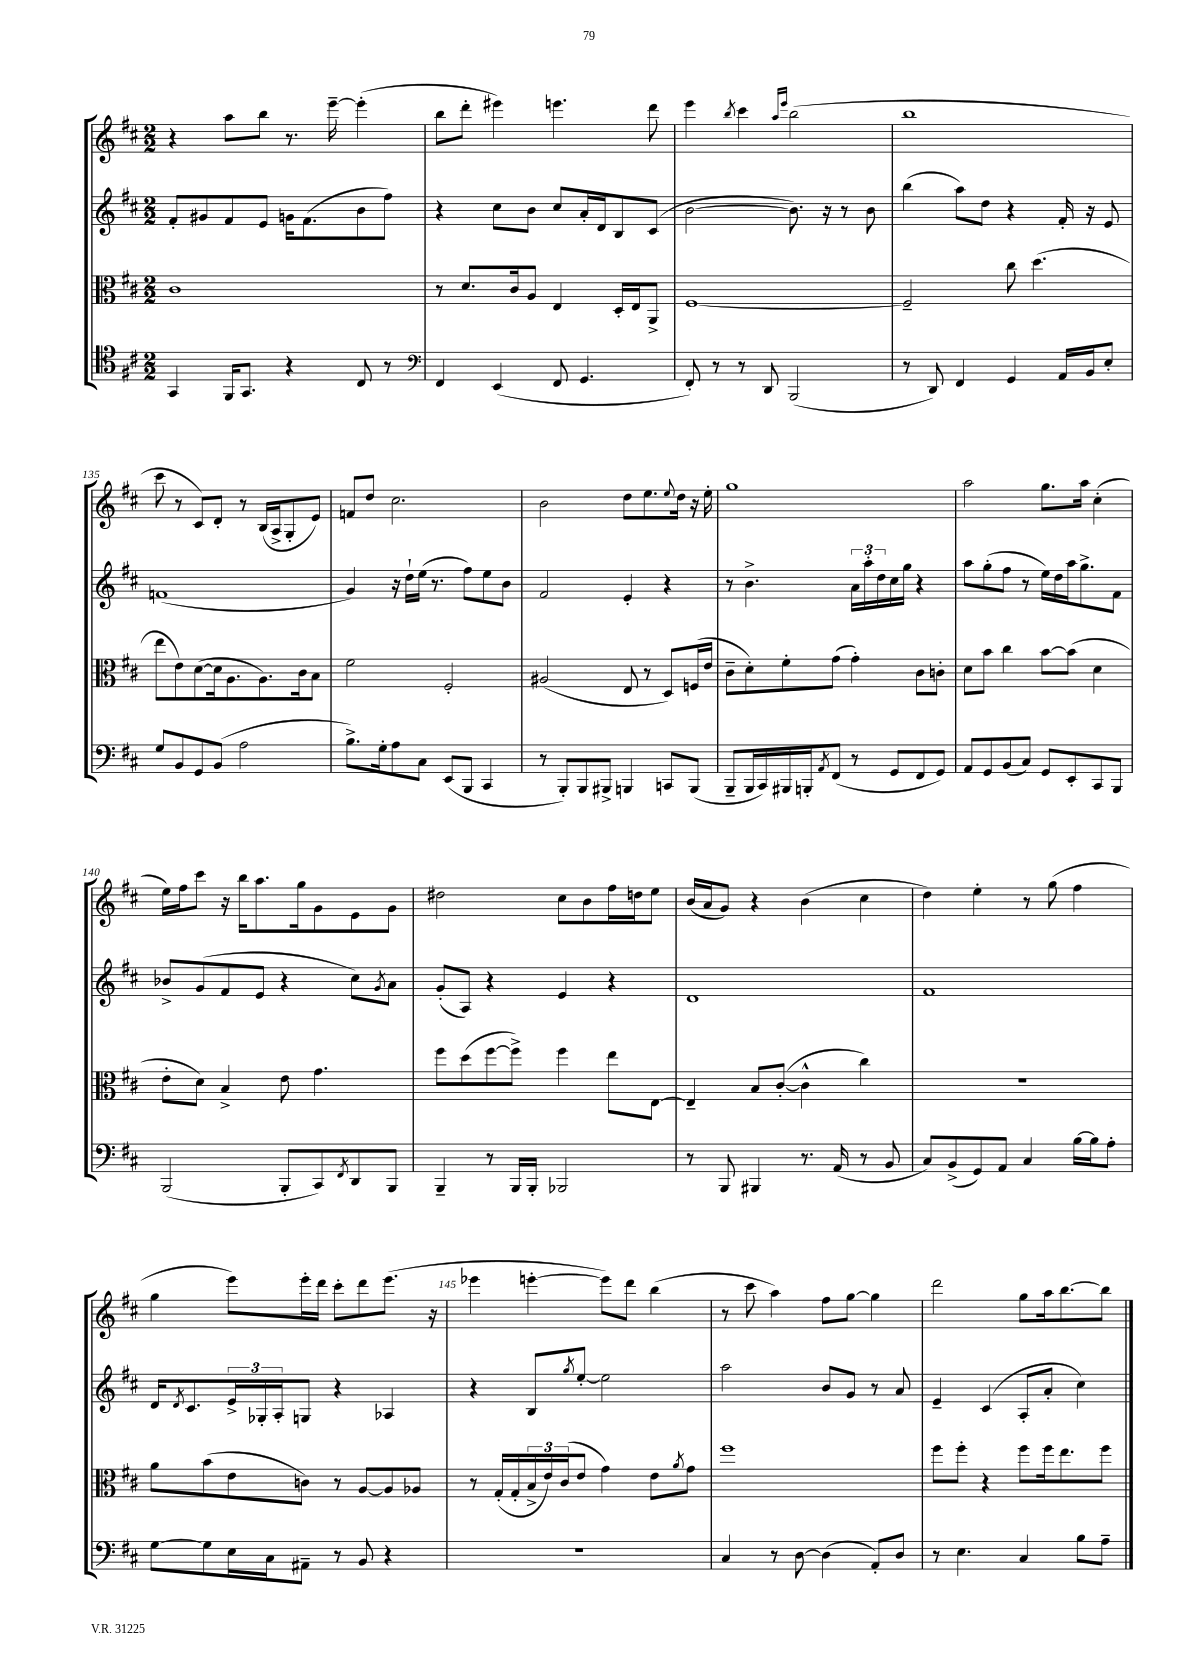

**kern	**kern	**kern	**kern
*part4	*part3	*part2	*part1
*staff4	*staff3	*staff2	*staff1
*clefC4	*clefC3	*clefG2	*clefG2
*k[f#c#]	*k[f#c#]	*k[f#c#]	*k[f#c#]
*M2/2	*M2/2	*M2/2	*M2/2
=131	=131	=131	=131
4GG/	1c#	8f#'/L	4r
.	.	8g#X/	.
16FF#/KL	.	8f#/	8aa\L
8.GG/J	.	.	.
.	.	8e/J	8bb\J
4r	.	16gn\KL	8.r
.	.	(8.f#\	.
.	.	.	[16eee~\
8C#/	.	8b\	(4eee'\]
8r	.	8ff#\J)	.
=132	=132	=132	=132
*clefF4	*	*	*
4FF#/	8r	4r	8bb\L
.	8.d/L	.	8ddd'\J
(4EE/	.	8cc#\L	4eee#X\)
.	16c#/k	.	.
.	8A/J	8b\J	.
8FF#/	4E/	8cc#/L	4.eeen\
4.GG/	.	16a'/L	.
.	.	16d/J	.
.	16D'/LL	8B/	.
.	16E/J	.	.
.	8AA^/J	(8c#/J	8ddd\
=133	=133	=133	=133
8FF#'/)	[1F#	[2b\	4eee\
8r	.	.	.
.	.	.	8qbb/
8r	.	.	4ccc#\
8DD/	.	.	.
.	.	.	16qqaa/LL
.	.	.	16qqeee/JJ
(2BBB/	.	8.b\])	(2bb\
.	.	16r	.
.	.	8r	.
.	.	8b\	.
=134	=134	=134	=134
8r	2F#~/]	(4bb\	1bb
8DD/)	.	.	.
4FF#/	.	8aa\L)	.
.	.	8dd\J	.
4GG/	8cc#\	4r	.
.	(4.dd\	.	.
16AA/LL	.	16f#'/	.
16BB/J	.	16r	.
8E'/J	.	8e/	.
!!LO:LB:g=z
=135	=135	=135	=135
8G/L	8ee\L	(1fn	8ccc#\
8BB/	8e\)	.	8r
8GG/	([8d\	.	8c#/L)
(8BB/J	16d\k]	.	8d'/J
.	8.A\	.	.
2A\	.	.	8r
.	8.A\)	.	(16B/LL
.	.	.	16A^/J
.	.	.	8G'/
.	16c#\k	.	.
.	8B\J	.	8e/J)
=136	=136	=136	=136
8.B^\L)	2f#\	4g/)	8fn/L
.	.	.	8dd/J
16G'\k	.	.	.
8A\	.	16r	2.cc#\
.	.	16dd`\LL	.
8C#\J	.	(16ee\JJ	.
.	.	8.r	.
(8EE/L	2F#'/	.	.
8BBB/J	.	8ff#\L)	.
4CC#/	.	8ee\	.
.	.	8b\J	.
=137	=137	=137	=137
8r	(2A#X/	2f#/	2b\
8BBB'/L)	.	.	.
8BBB/	.	.	.
8BBB#X^/J	.	.	.
4BBBn/	8E/	4e'/	8dd\L
.	8r	.	8.ee\
8CCn/L	8D/L)	4r	.
.	.	.	8qqee/
.	.	.	16dd\Jk
(8BBB/J	(16Fn/L	.	16r
.	16e/JJ	.	16ee'\
=138	=138	=138	=138
8BBB~/L	8c#~\L	8r	1gg
16BBB/L	8d'\)	4.b^\	.
16CC#/)	.	.	.
16BBB#X/	8f#'\	.	.
16BBBn'/J	.	.	.
8qAA/	.	.	.
(8FF#/J	(8g\J	.	.
8r	4g'\)	24a\LL	.
.	.	24aa'\	.
.	.	24dd\	.
8GG/L	.	16cc#\	.
.	.	16gg\JJ	.
8FF#/	8c#\L	4r	.
8GG/J)	8cn'\J	.	.
=139	=139	=139	=139
8AA/L	8d\L	8aa\L	2aa\
8GG/	8b\J	(8gg'\	.
(8BB/	4cc#\	8ff#\J	.
8C#/J)	.	8r	.
8GG/L	[8b\L	16ee\LL)	8.gg\L
.	.	16dd\	.
8EE'/	(8b\J]	16aa\J	.
.	.	8.gg^\	16aa\Jk
8CC#/	4d\	.	(4cc#'\
8BBB/J	.	8f#\J	.
!!LO:LB:g=z
=140	=140	=140	=140
(2BBB/	8e'\L	8b-X^/L	16ee\LL)
.	.	.	16ff#\J
.	8d\J)	(8g/	8ccc#\J
.	4B^/	8f#/	16r
.	.	.	16bb\KL
.	.	8e/J	8.aa\
8BBB'/L	8e\	4r	.
.	.	.	16gg\k
8CC#/)	4.g\	.	8g\
8qFF#/	.	.	.
8DD/	.	8cc#\L)	8e\
.	.	8qg/	.
8BBB/J	.	8a\J	8g\J
=141	=141	=141	=141
4BBB~/	8ff#\L	(8g'/L	2dd#X\
.	(8dd\	8A/J)	.
8r	[8ff#\	4r	.
16BBB/LL	8ff#^\J])	.	.
16BBB'/JJ	.	.	.
2BBB-X/	4ff#\	4e/	8cc#\L
.	.	.	8b\
.	8ee\L	4r	16ff#\L
.	.	.	16ddn\J
.	[8E\J	.	8ee\J
=142	=142	=142	=142
8r	4E~/]	1d	(16b/LL
.	.	.	16a/J
8BBB/	.	.	8g/J)
4BBB#X/	8B/L	.	4r
.	([8c#'/J	.	.
8.r	4c#^^\]	.	(4b\
(16AA/	.	.	.
8r	4cc#\)	.	4cc#\
8BB/	.	.	.
=143	=143	=143	=143
8C#/L)	1r	1f#	4dd\)
(8BB^/	.	.	.
8GG/)	.	.	4ee'\
8AA/J	.	.	.
4C#/	.	.	8r
.	.	.	(8gg\
[16B\LL	.	.	4ff#\
16B\J]	.	.	.
8A'\J	.	.	.
!!LO:LB:g=z
=144	=144	=144	=144
[8G\L	8a\L	16d/KL	4gg\
.	.	8qd/	.
.	.	8.c#/	.
8G\]	(8b\	.	.
16E\L	8e\	24e^/L	8eee\L)
.	.	24G-X'/	.
16C#\J	.	.	.
.	.	24A'/J	.
8AA#X~\J	8cn\J)	8Gn/J	16eee'\L
.	.	.	16ddd\JJ
8r	8r	4r	8ccc#'\L
8BB/	[8A/L	.	8ddd\
4r	8A/]	4A-X/	(8.eee\J
.	8A-X/J	.	.
.	.	.	16r
=145	=145	=145	=145
1r	8r	4r	4eee-X\
.	(16G'/LL	.	.
.	16G'/	.	.
.	24B^/	8B/L	[4eeen'\
.	24e/)	.	.
.	(24c#/J	.	.
.	.	8qgg/	.
.	8e/J	[8ee'/J	.
.	4g\)	2ee\]	8eee\L])
.	.	.	8ddd\J
.	8e\L	.	(4bb\
.	8qa/	.	.
.	8g\J	.	.
=146	=146	=146	=146
4C#/	1ff#	2aa\	8r
.	.	.	8ccc#\
8r	.	.	4aa\)
[8D\	.	.	.
(4D\]	.	8b/L	8ff#\L
.	.	8g/J	[8gg\J
8AA'/L)	.	8r	4gg\]
8D/J	.	8a/	.
=147	=147	=147	=147
8r	8ff#\L	4e~/	2ddd\
4.E\	8ff#'\J	.	.
.	4r	(4c#/	.
4C#/	8ff#\L	8A'/L	8gg\L
.	16ff#\k	8a'/J	16aa\k
.	8.ee\	.	[8.bb\
8B\L	.	4cc#\)	.
8A~\J	8ff#\J	.	8bb\J]
==	==	==	==
*-	*-	*-	*-
